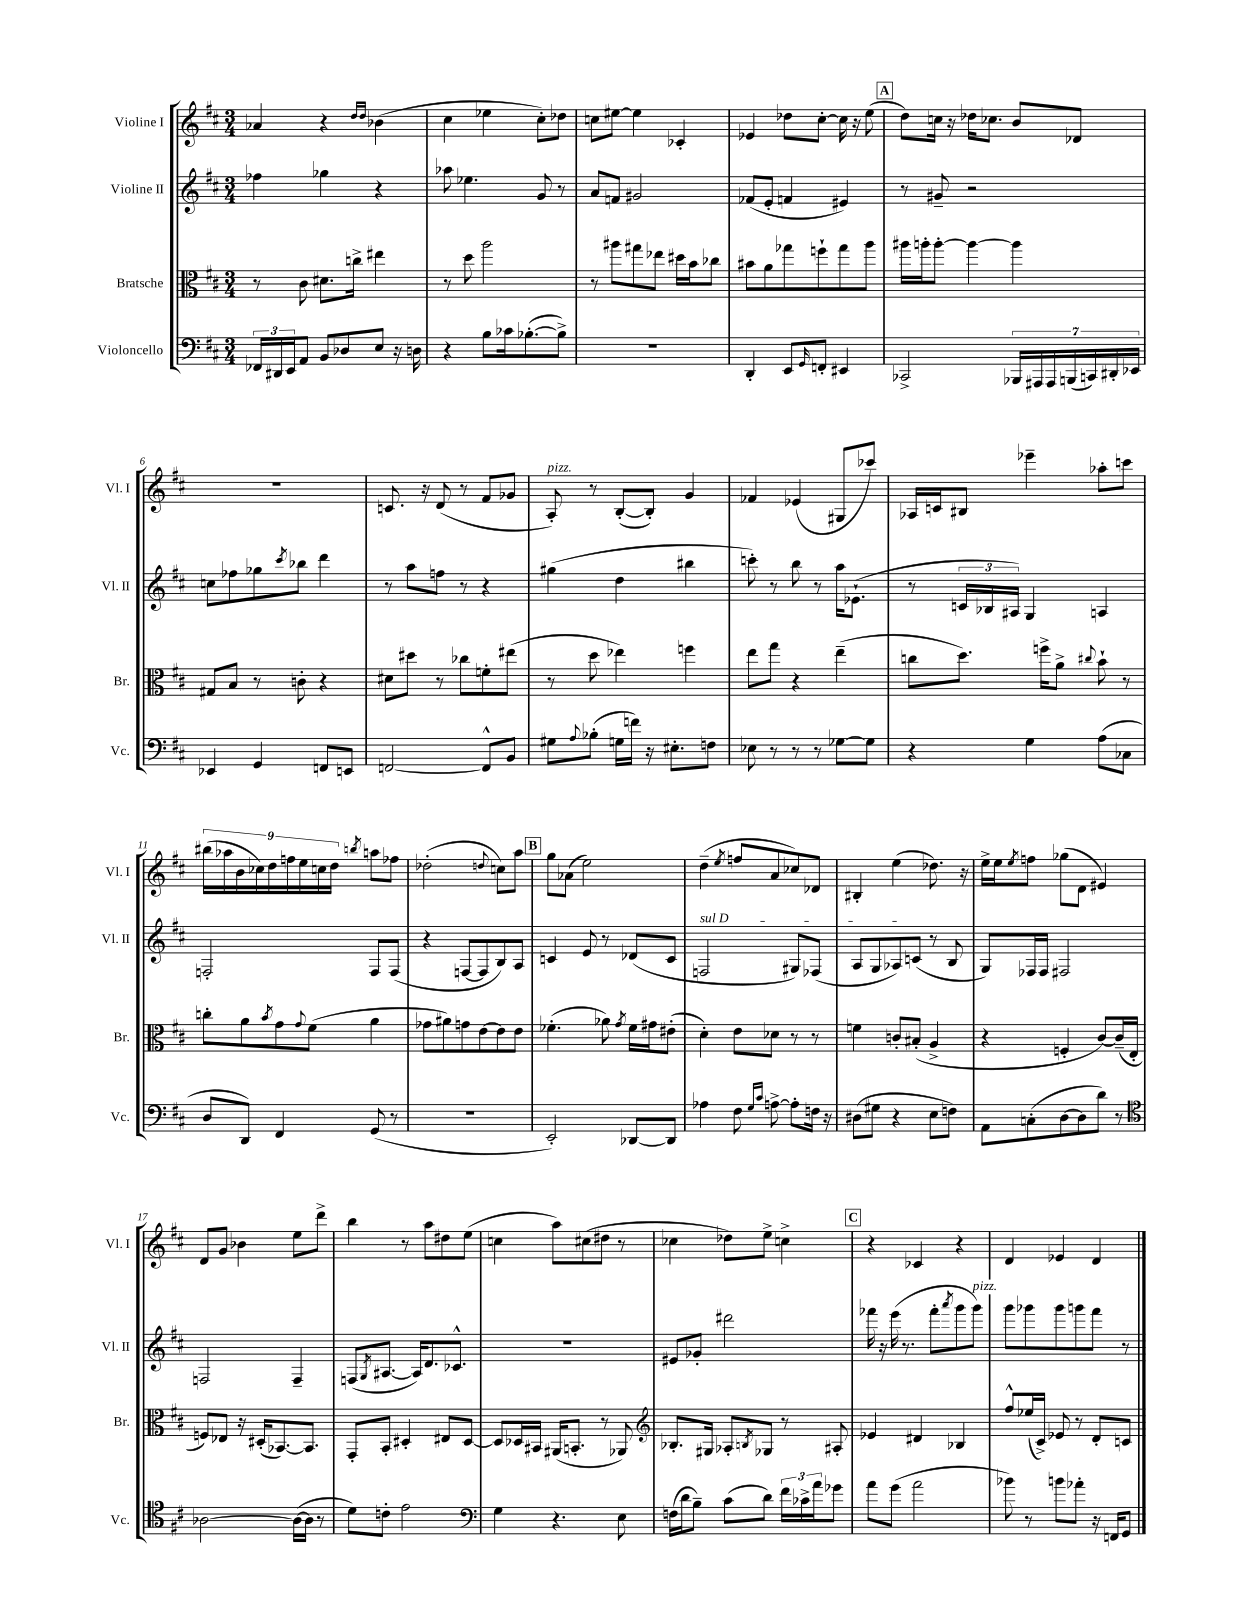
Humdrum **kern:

**kern	**kern	**kern	**kern
*staff4	*staff3	*staff2	*staff1
*clefF4	*clefC3	*clefG2	*clefG2
*k[f#c#]	*k[f#c#]	*k[f#c#]	*k[f#c#]
*M3/4	*M3/4	*M3/4	*M3/4
24FF-/LL	8r	4ff-\	4a-/
24DD#/	.	.	.
24EE/J	.	.	.
8AA/J	8c#\	.	.
8BB/L	8.d#\L	4gg-\	4r
8D-/	.	.	.
.	16cc^\Jk	.	.
.	.	.	16qqdd/LL
.	.	.	16qqdd/JJ
8E/J	4ee#\	4r	(4b-\
16r	.	.	.
16D\	.	.	.
=	=	=	=
4r	8r	8aa-\	4cc#\
.	8dd\	4.ee-\	.
8B\L	2aa\	.	4ee-\
16c-\k	.	.	.
([8.B-'\	.	.	.
.	.	8g/	8cc#'\L)
8B-^\]J)	.	8r	8dd-\J
=	=	=	=
2.r	8r	8a/L	8cc\L
.	8aa#\L	8f/J	[8ee#\J
.	8gg#\	2g#/	4ee#\]
.	8ee-\J	.	.
.	16dd#\LL	.	4c-'/
.	16b\J	.	.
.	8cc-\J	.	.
=	=	=	=
4DD'/	8b#\L	(8f-/L	4e-/
.	8a\	8e'/J	.
8EE/L	8gg-\	4f/	8dd-\L
16qqGG/	.	.	.
8FF'/J	8ff`\	.	[8cc#'\J
4EE#/	8gg-\	4e#/)	16cc#\]
.	.	.	16r
.	8aa\J	.	(8ee\
=	=	=	=
2CC-^/	16aa#\LL	8r	8dd\L)
.	16aa'\J	.	.
.	[8aa'\J	8g#~/	16cc\Jk
.	.	.	16r
.	4aa\_	2r	16dd-\LK
.	.	.	8.cc-\J
28BBB-/LL	4aa\]	.	8b/L
28AAA#/	.	.	.
28AAA#/	.	.	.
(28BBB/	.	.	.
.	.	.	8d-/J
28CC/)	.	.	.
28DD#'/	.	.	.
28EE-/JJ	.	.	.
=	=	=	=
4EE-/	8G#/L	8cc\L	2.r
.	8B/J	8ff-\	.
4GG/	8r	8gg-\	.
.	.	8qccc#/	.
.	8c'\	8bb-\J	.
8FF/L	4r	4ddd\	.
8EE/J	.	.	.
=	=	=	=
[2FF/	8d#\L	8r	8.c/
.	8dd#\J	8aa\L	.
.	.	.	16r
.	8r	8ff\J	(8d/
.	8cc-\L	8r	8r
8FF^^/]L	8f'\	4r	8f#/L
8BB/J	(8ee#\J	.	8g-/J
=	=	=	=
8G#\L	8r	(4gg#\	8A'/)
8qqA/	.	.	.
(8B-'\J	8dd\	.	8r
16G\LL	4ee-\)	4dd\	([8B'/L
16f\JJ)	.	.	.
16r	.	.	8B'/]J)
8.E#'\L	.	.	.
.	4ff\	4bb#\	4g/
8F\J	.	.	.
=	=	=	=
8E-\	8ee\L	8ccc'\)	4f-/
8r	8gg\J	8r	.
8r	4r	8bb\	(4e-/
8r	.	8r	.
[8G-\L	(4ee~\	16aa\LK	8G#/L
.	.	(8.e-`\J	.
8G-\]J	.	.	8ccc-/J)
=	=	=	=
4r	8cc\L	8r	16A-/LL
.	.	.	16c/J
.	8.dd\J)	24c/LL	8B#/J
.	.	24B-/	.
.	.	24A#/JJ)	.
4G\	.	4G/	4eee-~\
.	16ff^\LK	.	.
.	8a^\J	.	.
.	8qqcc#/	.	.
(8A\L	8b`\	4A/	8aa-'\L
8C-\J	8r	.	8ccc\J
=	=	=	=
8D/L	8cc'\L	2F'/	(18bb#\LL
.	.	.	18aa-\
.	.	.	18b\
8DD/J)	8a\	.	.
.	.	.	18cc-\)
.	.	.	18dd\
.	8qb/	.	.
4FF#/	8g\	.	.
.	.	.	18ff\
.	.	.	18ee\
.	8qqg/	.	.
.	(8f#\J	.	.
.	.	.	18cc\
.	.	.	18dd\JJ
.	.	.	8qbb/
(8GG/	4a\	8F/L	8aa\L
8r	.	(8F/J	8ff-\J
=	=	=	=
2.r	8g-\L	4r	(2dd-'\
.	8a#\)	.	.
.	8g\	[8F/L	.
.	[8e\	8F/]	.
.	.	.	8qqdd/
.	8e\]	8B/)	8cc\L)
.	8e\J	8A/J	8aa\J
=	=	=	=
2EE'/)	(4.f-'\	4c/	8gg\L
.	.	.	(8a-\J
.	.	8e/	2ee\)
.	8a-\)	8r	.
.	8qg/	.	.
[8DD-/L	16f-\LL	(8d-/L	.
.	16g#\J	.	.
8DD-/]J	(8e#'\J	8c/J	.
=	=	=	=
4A-\	4d'\)	2F/	(4dd~\
.	.	.	8qee/
8F#\	8e\L	.	8ff/L
16qqG/LL	.	.	.
16qqc#/JJ	.	.	.
[8A^\	8d-\J	.	8a/
8A'\]L	8r	8G#/L)	8cc-/)
16F\Jk	8r	(8F-/J	8d-/J
16r	.	.	.
=	=	=	=
(8D#\L	4f\	8A/L	4B#'/
8G#\J	.	8G/	.
4r	8c'/L	8A-/)	(4ee\
.	(8B#'/J	(8c/J	.
8E\L	4A^/	8r	8.dd-\)
8F\J)	.	8B/	.
.	.	.	16r
=	=	=	=
8AA\L	4r	8G/L)	16ee^\LL
.	.	.	16ee\J
.	.	.	8qee/
(8C'\	.	16F-/L	8ff\J
.	.	16F-/JJ	.
[8D\	4F'/	2F#/	(8gg-\L
8D\]	.	.	8d\J
8d\J)	[8c#/L)	.	4e#/)
8r	(16c#~/]L	.	.
.	16E'/JJ	.	.
=	=	=	=
*clefC4	*	*	*
[2A-\	8F/L)	2F/	8d/L
.	8E-/J	.	8g/J
.	16r	.	4b-\
.	(16D#'/LK	.	.
.	[8.BB-/)	.	.
(16A-\_LL	.	4F~/	8ee\L
16A-\]JJ	8.BB-/]J	.	.
8r	.	.	8ddd^\J
=	=	=	=
8d\L)	8GG'/L	(8F/L	4bb\
.	.	8qG/	.
8c'\J	8BB'/J	[8.A#/J	.
2e\	4D#'/	.	8r
.	.	16A#/]LK)	.
.	.	8.d/	8aa\L
.	8E#/L	.	8dd#\
.	.	8.c-^^/J	.
.	[8D#/J	.	(8ee\J
=	=	=	=
*clefF4	*	*	*
4G\	8D#/]L	2.r	4cc\
.	16D-/L	.	.
.	16BB#/JJ	.	.
4.r	(16AA#/LK	.	8aa\L)
.	8.BB'/J	.	.
.	.	.	(8cc#\
.	8r	.	8dd#\J
8E\	8AA-/)	.	8r
=	=	=	=
*	*clefG2	*	*
(16F\LL	8.B-'/L	8e#/L	4cc-\
16d\J	.	.	.
8B~\J)	.	8g-'/J	.
.	16G#/Jk	.	.
(8c#\L	8A-'/L	2ddd#\	8dd-\L)
.	8qB/	.	.
8d\J)	8G-/J	.	8ee^\J
24f#\LL	8r	.	4cc^\
24c-^\	.	.	.
24a\J	.	.	.
8g-\J	8A#'/	.	.
=	=	=	=
8a\L	4e-/	16fff-\	4r
.	.	16r	.
(8g\J	.	(16eee\	.
.	.	8.r	.
2a\	4d#/	.	4c-/
.	.	8fff-'\L	.
.	.	8qaaa/	.
.	4B-/	8ggg\	4r
.	.	8ggg\J)	.
=	=	=	=
8b-\)	8ff#^^/L	8ggg\L	4d/
8r	(16ee-/L	8ggg-\	.
.	16c#^/JJ)	.	.
8b\L	8e-/	8ggg-\	4e-/
8a-'\J	8r	8ggg\	.
16r	8d'/L	8fff#\J	4d/
16FF/LK	.	.	.
8GG/J	8c/J	8r	.
==	==	==	==
*-	*-	*-	*-
